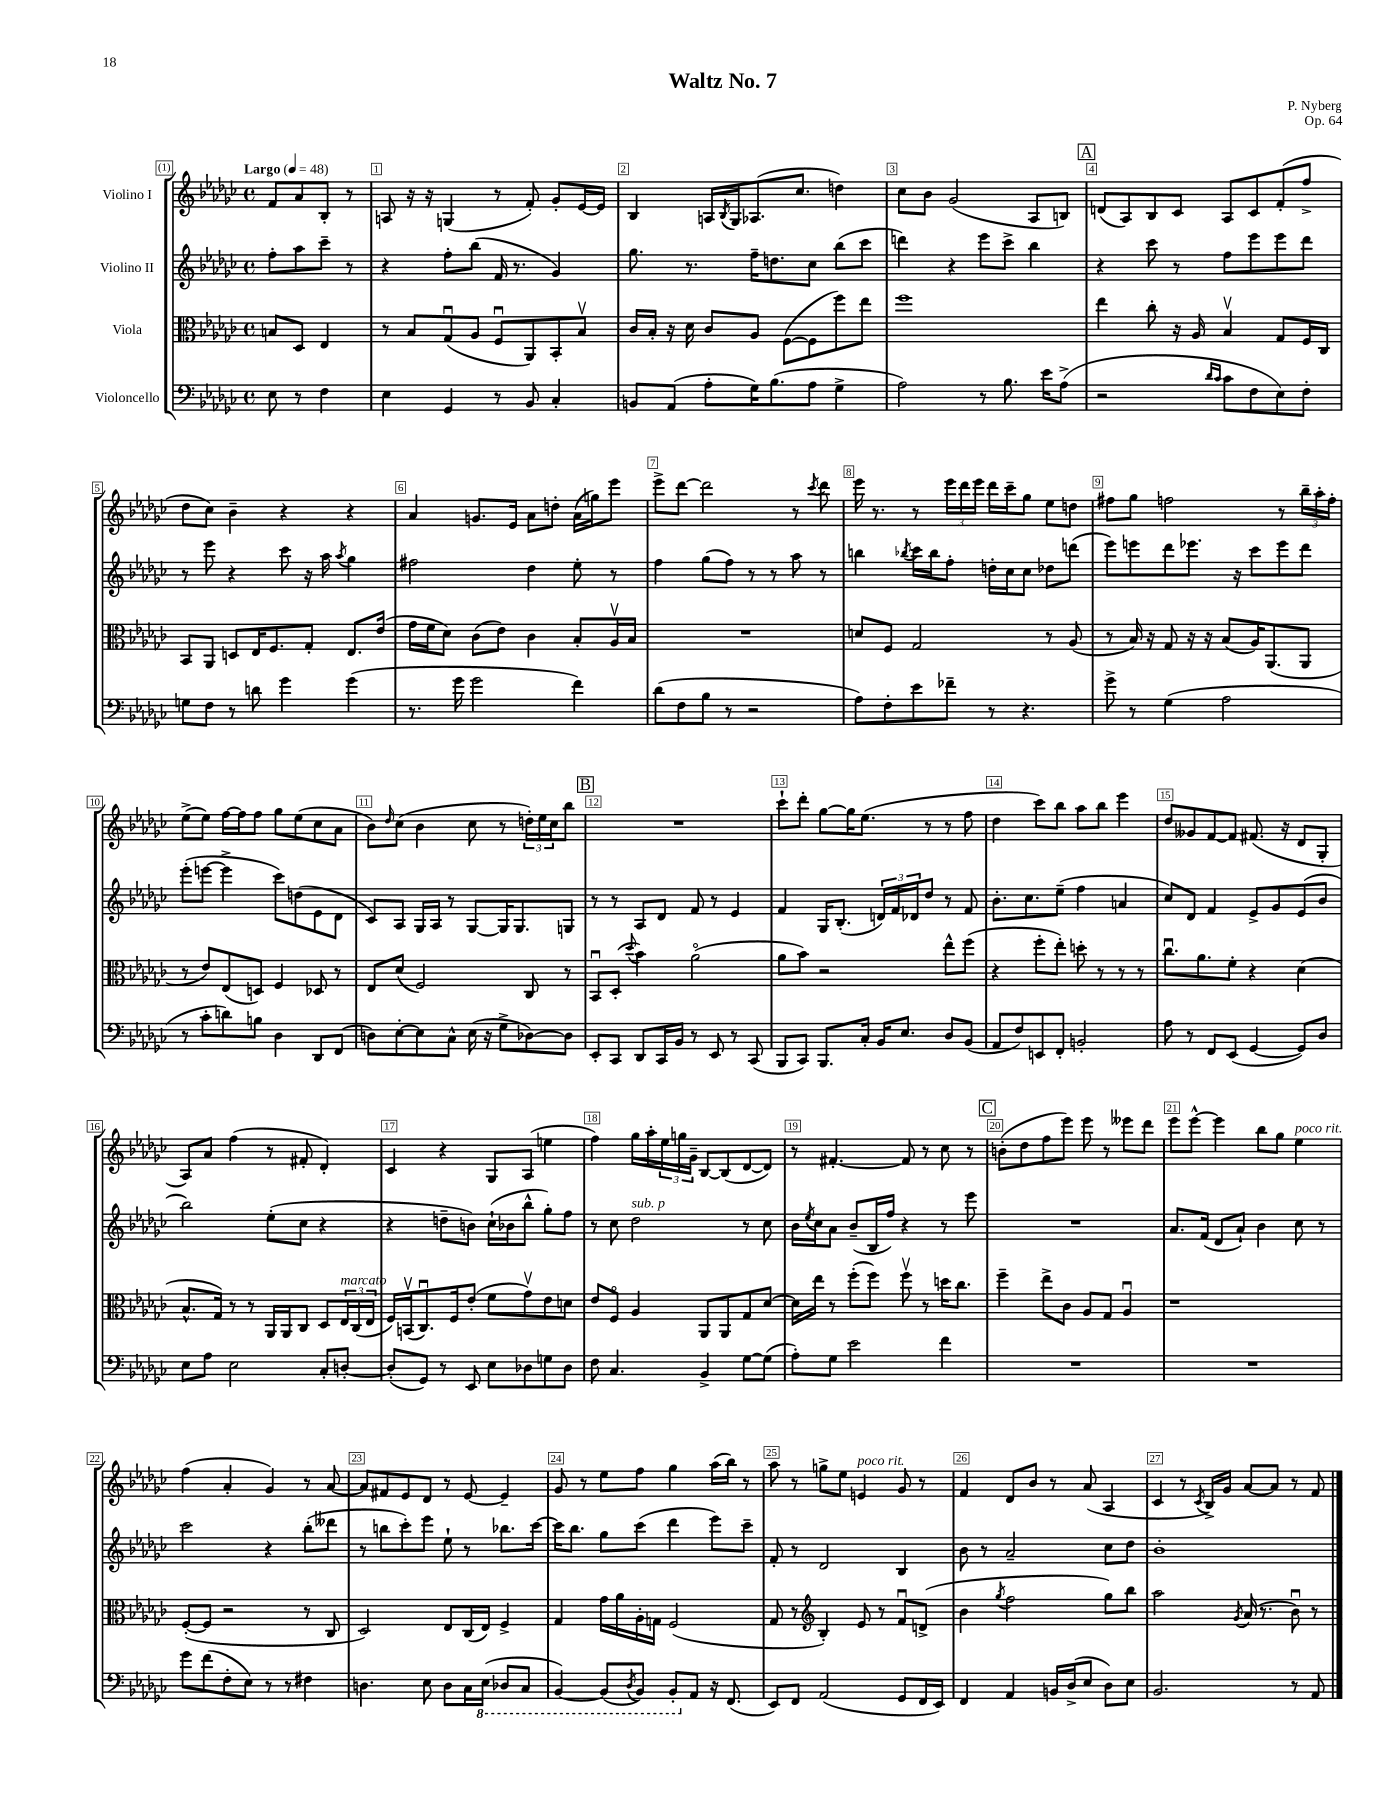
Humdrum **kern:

**kern	**kern	**kern	**kern
*part4	*part3	*part2	*part1
*staff4	*staff3	*staff2	*staff1
*I"Violoncello	*I"Viola	*I"Violino II	*I"Violino I
*clefF4	*clefC3	*clefG2	*clefG2
*k[b-e-a-d-g-c-]	*k[b-e-a-d-g-c-]	*k[b-e-a-d-g-c-]	*k[b-e-a-d-g-c-]
*M4/4	*M4/4	*M4/4	*M4/4
*met(c)	*met(c)	*met(c)	*met(c)
*MM48	*MM48	*MM48	*MM48
=	=	=	=
!	!	!	!LO:TX:a:B:t=Largo
8E-\	8Bn/L	8ff'\L	8f/L
8r	8D-/J	8aa-\	8a-/
4F\	4E-/	8ccc-~\J	8B-'/J
.	.	8r	8r
=1	=1	=1	=1
4E-\	8r	4r	8An/
.	8B-/L	.	16r
.	.	.	16r
4GG-/	(8G-u/	8ff'\L	(4Gn/
.	8A-/J	(8bb-\J	.
8r	8Fu/L	16f/	8r
.	.	8.r	.
8BB-/	8AA-/)	.	8f'/)
4C-'/	8BB-'/	4g-/)	8g-'/L
.	8B-v/J	.	[16e-/L
.	.	.	16e-/JJ]
=2	=2	=2	=2
8BBn/L	16c-/LL	8.gg-\	4B-/
.	16B-'/JJ	.	.
(8AA-/J	16r	.	.
.	16d-\	8.r	.
8A-'\L	8c-/L	.	16An/LL
.	.	.	8qB-/
.	.	.	16G-/J
16G-\K)	8A-/J	16ff~\KL	(8.A-X/
(8.B-\	.	8.ddn\	.
.	([8F\L	.	.
.	.	.	8.cc-/J
8A-\J	8F\]	8cc-\J	.
4G-^\	8ff\)	(8bb-\L	4ddn\)
.	8ee-\J	8ccc-\J	.
=3	=3	=3	=3
2A-\)	1ff	4dddn\)	8cc-\L
.	.	.	8b-\J
.	.	4r	(2g-/
8r	.	8eee-\L	.
8.B-\	.	8ccc-^\J	.
.	.	4bb-\	8A-/L
16e-\KL	.	.	.
(8A-^\J	.	.	8Bn/J)
!!LO:REH:place=s1:t=A
=4	=4	=4	=4
2r	4ee-\	4r	(8dn/L
.	.	.	8A-/)
.	8cc-'\	8ccc-\	8B-/
.	16r	8r	8c-/J
.	16A-/	.	.
16qqd-/LL	.	.	.
16qqc-/JJ	.	.	.
8c-\L	4B-v/	8ff\L	8A-/L
8F\	.	8eee-\	8c-/
8E-\)	8G-/L	8eee-\	(8f'/
8F'\J	16F/L	8ddd-\J	8ff^/J
.	16C-/JJ	.	.
!!LO:LB:g=z
=5	=5	=5	=5
8Gn\L	8BB-/L	8r	8dd-\L
8F\J	8AA-/J	8eee-\	8cc-\J)
8r	8Dn/L	4r	4b-~\
8dn\	16E-/K	.	.
.	8.F/	.	.
4g-\	.	8ccc-\	4r
.	8G-'/J	16r	.
.	.	16aa-\	.
.	.	8qaa-/	.
(4g-\	8.E-/L	4gg-\	4r
.	(16e-/Jk	.	.
=6	=6	=6	=6
8.r	16g-\LL	2ff#X\	4a-/
.	16f\J	.	.
.	8d-\J)	.	.
16g-\	.	.	.
2g-\	(8c-\L	.	8.gn/L
.	8e-\J)	.	.
.	.	.	16e-/Jk
.	4c-\	4dd-\	8a-\L
.	.	.	8ddn'\J
4f\)	8B-'/L	8ee-'\	(16a-\LL
.	.	.	16ggn\J)
.	16A-v/L	8r	8eee-\J
.	16B-/JJ	.	.
=7	=7	=7	=7
(8d-\L	1r	4ff\	8eee-^\L
8F\	.	.	[8ddd-\J
8B-\J	.	(8gg-\L	2ddd-\]
8r	.	8ff\J)	.
2r	.	8r	.
.	.	8r	.
.	.	8aa-\	8r
.	.	.	8qccc-/
.	.	8r	8ddd-\
=8	=8	=8	=8
8A-\L)	8dn/L	4bbn\	16eee-\
.	.	.	8.r
8F'\	8F/J	.	.
.	.	8qbb-X/	.
8e-\	2G-/	16ccc-\LL	8r
.	.	16bb-\J	.
8f-X~\J	.	8ff'\J	24eee-\LL
.	.	.	24ddd-\
.	.	.	24eee-\JJ
8r	.	16ddn'\LL	16ddd-\LL
.	.	16cc-\J	16ccc-~\J
4.r	.	8cc-\J	8gg-\J
.	8r	8dd-X\L	8ee-\L
.	(8A-/	(8dddn\J	8ddn\J
=9	=9	=9	=9
8g-^\	8r	8eee-\L)	8ff#X\L
8r	16B-/)	8eeen\	8gg-\J
.	16r	.	.
(4G-\	8G-/	8ddd-\	2ffn\
.	16r	8.eee-X\J	.
.	16r	.	.
2A-\	(8B-/L	.	.
.	.	16r	.
.	16A-/K)	8ccc-\L	.
.	(8.AA-/	.	.
.	.	8eee-\	8r
.	8AA-/J	8ddd-\J	24bb-~\LL
.	.	.	24aa-'\
.	.	.	24ff'\JJ
!!LO:LB:g=z
=10	=10	=10	=10
8r	8r	(8eee-'\L	(8ee-^\L
8c-'\L	8e-/L)	[8eeen\J	8ee-\J)
8dn\)	(8E-/	4eee^\]	[16ff\LL
.	.	.	16ff\J]
8Bn\J	8Dn/J)	.	8ff\J
4D-\	4F/	8ccc-\L)	8gg-\L
.	.	(8ddn\	(8ee-\
8DD-/L	8D-X/	8e-\	8cc-\
(8FF/J	8r	8d-\J	8a-\J
=11	=11	=11	=11
8Dn\L)	8E-/L	8c-/L)	8b-\L)
.	.	.	16qqdd-/
[8E-'\	(8d-/J	8A-/J	(8cc-\J
8E-\]	2F/)	16G-/LL	4b-\
.	.	16A-/JJ	.
8C-^^\J	.	8r	.
(16E-\	.	[8G-/L	8cc-\
16r	.	.	.
8G-^\L	.	16G-/K]	8r
.	.	8.G-/	.
[8D-X\)	8C-/	.	24ddn'\LL)
.	.	.	24ee-\
.	.	.	24cc-\J
8D-\J]	8r	8Gn/J	8bb-\J
!!LO:REH:place=s1:t=B
=12	=12	=12	=12
8EE-'/L	8BB-u/L	8r	1r
8CC-/J	(8D-'/J	8r	.
.	8qqdd-/	.	.
8DD-/L	4b-\)	8A-/L	.
16CC-/L	.	8d-/J	.
16BB-/JJ	.	.	.
8r	(2a-\	8f/	.
8EE-/	.	8r	.
8r	.	4e-/	.
(8CC-/	.	.	.
=13	=13	=13	=13
8BBB-/L	8a-\L	4f/	8ccc-`\L
8CC-/J)	8b-\J)	.	8ddd-'\J
8.BBB-/L	2r	16G-/KL	[8gg-\L
.	.	(8.B-'/J	.
.	.	.	16gg-\K]
16C-'/Jk	.	.	(8.ee-\J
16BB-/KL	.	24dn/LL)	.
.	.	24f/	.
8.E-/J	.	.	.
.	.	24d-X/J	.
.	.	8dd-/J	8r
8D-/L	8ee-^^\L	8r	8r
(8BB-/J	(8ff\J	8f/	8ff\
=14	=14	=14	=14
8AA-/L	4r	8.b-'\L	4dd-\
8F/)	.	.	.
.	.	8.cc-\	.
8EEn/	8ff'\L	.	8ccc-\L)
8FF'/J	8ee-'\J)	(8ee-~\J	8bb-\J
2BBn'/	8ddn'\	4ff\	8aa-\L
.	8r	.	8bb-\J
.	8r	4an/	4eee-\
.	8r	.	.
=15	=15	=15	=15
8A-\	8.cc-u\L	8cc-/L)	8dd-/L
8r	.	8d-/J	8g--X/
.	8.a-\	.	.
8FF/L	.	4f/	[8f/
(8EE-/J	8f'\J	.	8f/J]
[4GG-/	4r	8e-^/L	(8.f#X/
.	.	8g-/	.
.	.	.	16r
8GG-/L])	(4d-\	(8e-/	8d-/L
8D-/J	.	8b-/J	8G-'/J
!!LO:LB:g=z
=16	=16	=16	=16
8E-\L	8.B-^^/L	2bb-\)	8A-/L)
8A-\J	.	.	8a-/J
.	16G-/Jk)	.	.
2E-\	8r	.	(4ff\
.	8r	.	.
.	16AA-/LL	(8ee-'\L	8r
.	16AA-/J	.	.
.	8C-/J	8cc-\J	8f#X'/
8C-'/L	8D-/L	4r	4d-'/)
!	!LO:TX:a:i:t=marcato	!	!
[8Dn'/J	24E-/L	.	.
.	(24C-/	.	.
.	24E-/JJ	.	.
=17	=17	=17	=17
(8D'/L]	16F/LL)	4r	4c-/
.	(16BBnv/J	.	.
8GG-/J)	8.C-u/)	.	.
8r	.	8ddn~\L	4r
.	16F/k	.	.
8EE-/	(8e-'/J	8bn\J)	.
8E-\L	8f\L	(16cc-`\LL	8G-/L
.	.	16b-X\J	.
8D-X\	8g-v\)	8bb-^^\J	(8A-/J
8Gn\	8e-\	8gg-'\L)	4een\
8D-\J	8dn\J	8ff\J	.
=18	=18	=18	=18
8F\	8e-/L	8r	4ff\)
4.C-/	8F/J	8cc-\	.
!	!	!LO:TX:a:i:t=sub. p	!
.	4A-/	2dd-\	16gg-\LL
.	.	.	16aa-'\
.	.	.	24ee-\
.	.	.	24ggn\
.	.	.	24g-~\JJ
4BB-^/	8AA-/L	.	[8B-/L
.	8AA-/	.	(8B-/]
[8G-\L	8G-/	8r	[8d-/
(8G-\J]	[8d-/J	8cc-\	8d-/J])
=19	=19	=19	=19
8A-'\L)	16d-\LL]	16b-\LL	8r
.	.	8qee-/	.
.	16ee-\JJ	16cc-\J	.
8G-\J	8r	8a-\J	[4.f#X'/
2e-\	(8ff'\L	(8b-~/L	.
.	8ff\J)	16B-/L	.
.	.	16ff/JJ)	.
.	8ffv\	4r	8f#/]
.	8r	.	8r
4f\	16ddn\KL	8r	8cc-\
.	8.cc-\J	.	.
.	.	8eee-\	8r
!!LO:REH:place=s1:t=C
=20	=20	=20	=20
1r	4ff~\	1r	(8bn'\L
.	.	.	8dd-\
.	8ee-^\L	.	8ff\
.	8c-\J	.	8eee-\J)
.	8A-/L	.	8eee-\
.	8G-/J	.	8r
.	4A-u/	.	8eee--X\L
.	.	.	8ddd-\J
=21	=21	=21	=21
1r	1r	8.a-/L	8eee-\L
.	.	.	[8eee-^^\J
.	.	(16f/Jk	.
.	.	8d-/L	4eee-\]
.	.	8a-`/J)	.
.	.	4b-\	8bb-\L
.	.	.	8gg-\J
!	!	!	!LO:TX:a:i:t=poco rit.
.	.	8cc-\	4ee-\
.	.	8r	.
!!LO:LB:g=z
=22	=22	=22	=22
8g-\L	([8F'/L	2ccc-\	(4ff\
(8f\	8F/J]	.	.
8F'\	2r	.	4a-'/
8E-\J)	.	.	.
8r	.	4r	4g-/)
8r	.	.	.
4F#X\	8r	(8bb-'\L	8r
.	8C-/	8ddd--X\J	[8a-/
=23	=23	=23	=23
4.Dn\	2D-/)	8r	8a-/L]
.	.	8bbn\L	8f#X/
.	.	8ccc-'\)	8e-/
8E-\	.	8eee-\J	8d-/J
8D\L	8E-/L	8ee-`\	8r
16C-\L	(16C-/L	8r	[8e-/
*8ba	*	*	*
(16EE-\JJ	16E-/JJ)	.	.
8DD-X/L	4F^/	8.bb-X\L	4e-~/]
8CC-/J	.	.	.
.	.	[16ccc-\Jk	.
=24	=24	=24	=24
[4BBB-/)	4G-/	16ccc-\KL]	8g-/
.	.	8.bb-\J	.
.	.	.	8r
(8BBB-/L]	16g-\LL	8gg-\L	8ee-\L
.	16a-\	.	.
8qDD-/	.	.	.
8BBB-/J)	16A-'\	(8ccc-\J	8ff\J
.	16Gn\JJ	.	.
8BBB-'/L	(2F/	4ddd-\	4gg-\
*X8ba	*	*	*
8AA-/J	.	.	.
16r	.	8eee-\L)	(16aa-\LL
(8.FF/	.	.	16bb-\JJ)
.	.	8ccc-~\J	8r
=25	=25	=25	=25
8EE-/L)	8G-/	8f'/	8aa-\
8FF/J	8r	8r	8r
*	*clefG2	*	*
(2AA-/	4B-'/)	2d-/	8ggn^\L
.	.	.	8ee-\J
!	!	!	!LO:TX:a:i:t=poco rit.
.	8e-/	.	4en/
.	8r	.	.
8GG-/L	8fu/L	4B-/	8g-/
16FF/L	(8dn^/J	.	8r
16EE-/JJ)	.	.	.
=26	=26	=26	=26
4FF/	4b-\	8b-\	4f/
.	.	8r	.
.	8qgg-/	.	.
4AA-/	2ff\	2a-~/	8d-/L
.	.	.	8b-/J
16BBn/LL	.	.	8r
(16D-^/J	.	.	.
8E-/J	.	.	(8a-/
8D-\L)	8gg-\L)	8cc-\L	4A-/
8E-\J	8bb-\J	8dd-\J	.
=27	=27	=27	=27
2.BB-/	2aa-\	1b-'	4c-/
.	.	.	8r
.	.	.	8qc-/
.	.	.	16B-^/LL)
.	.	.	16g-/JJ
.	8qg-/	.	.
.	(16a-/	.	[8a-/L
.	8.r	.	.
.	.	.	8a-/J]
8r	8b-u\)	.	8r
8AA-/	8r	.	8f/
==	==	==	==
*-	*-	*-	*-
